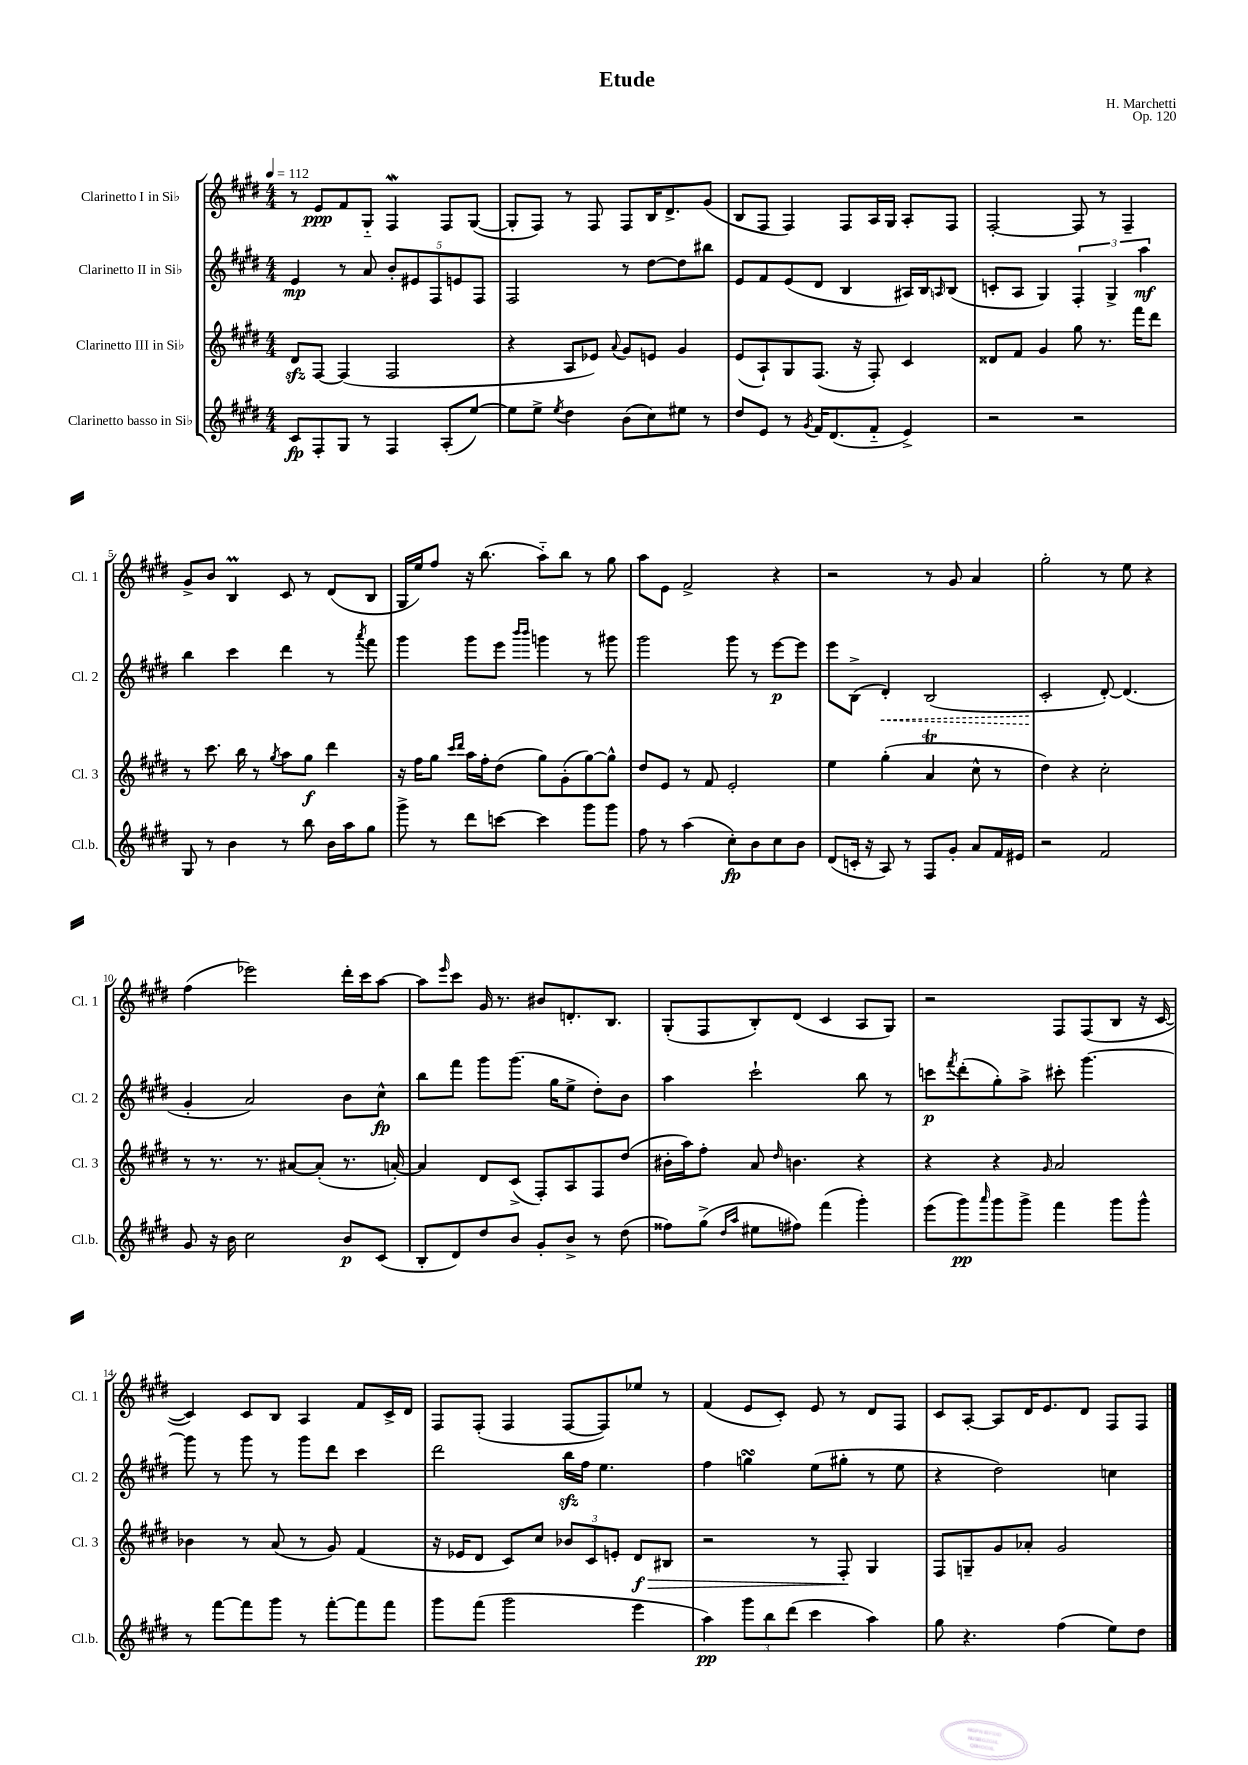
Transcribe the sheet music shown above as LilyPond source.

\header { title = "Etude" composer = "H. Marchetti" opus = "Op. 120" }
<<
\new StaffGroup <<
\new Staff = "s0" \with { instrumentName = "Clarinetto I in Sib" shortInstrumentName = "Cl. 1" } {
    \clef treble \key e \major \numericTimeSignature \time 4/4 \tempo 4 = 112
    r8 e'8\ppp fis'8 gis8-_ fis4\mordent fis8 gis8~( |
    gis8-. fis8) r8 fis8 fis8 b16 dis'8.-> gis'8( |
    b8 fis8 fis4) fis8 a16 gis16 a8-. fis8 |
    fis2~-. fis8 r8 fis4-- |
    gis'8-> b'8 b4\prall cis'8 r8 dis'8( b8 |
    gis16 e''16) fis''8 r16 b''8.( a''8-_) b''8 r8 gis''8 |
    a''8 e'8 fis'2-> r4 |
    r2 r8 gis'8 a'4 |
    gis''2-. r8 e''8 r4 |
    fis''4( ees'''2) dis'''16-. cis'''16 a''8~ |
    a''8 \grace { e'''16 } cis'''8 gis'16 r8. bis'8 d'8.-. b8. |
    gis8-.( fis8 b8-.) dis'8( cis'4 a8 gis8) |
    r2 fis8 fis8( b8 r16 cis'16~ |
    cis'4) cis'8 b8 a4 fis'8 cis'16-> dis'16 |
    fis8 fis8-.( fis4 fis8~ fis8) ees''8 r8 |
    fis'4( e'8 cis'8-.) e'8 r8 dis'8 fis8 |
    cis'8 a8~-. a8 dis'16 e'8. dis'8 fis8 fis8 \bar "|." |
}
\new Staff = "s1" \with { instrumentName = "Clarinetto II in Sib" shortInstrumentName = "Cl. 2" } {
    \clef treble \key e \major \numericTimeSignature \time 4/4
    e'4\mp r8 a'8 \tuplet 5/4 { b'8-. eis'8 fis8 e'8 fis8 } |
    fis2 r8 dis''8~ dis''8 bis''8 |
    e'8 fis'8 e'8( dis'8 b4 ais16) b16 \grace { a16 } b8( |
    c'8-. a8 gis4) \tuplet 3/2 { fis4-. gis4-> a''4\mf } |
    b''4 cis'''4 dis'''4 r8 \acciaccatura { a'''8 } fis'''8 |
    gis'''4 gis'''8 e'''8 \grace { b'''16 b'''16 } g'''4 r8 gis'''8 |
    gis'''2 gis'''8 r8 e'''8~\p e'''8 |
    e'''8 b8->( \once \override Hairpin.style = #'dashed-line dis'4-.\<) b2( |
    cis'2-.\! dis'8~-.) dis'4.( |
    gis'4-. a'2) b'8 cis''8-^\fp |
    b''8 fis'''8 gis'''8 gis'''8.( gis''16 e''8-> dis''8-.) b'8 |
    a''4 cis'''2-! b''8 r8 |
    c'''8\p \acciaccatura { fis'''8 } dis'''8-.( gis''8-.) a''8-> cis'''8-. gis'''4.~ |
    gis'''8 r8 gis'''8 r8 gis'''8 dis'''8 cis'''4 |
    dis'''2 b''16\sfz fis''16 e''4. |
    fis''4 g''4\turn e''8( gis''8-. r8 e''8 |
    r4 dis''2) c''4 \bar "|." |
}
\new Staff = "s2" \with { instrumentName = "Clarinetto III in Sib" shortInstrumentName = "Cl. 3" } {
    \clef treble \key e \major \numericTimeSignature \time 4/4
    dis'8\sfz fis8~ fis4( fis2 |
    r4 a8 ees'8) \appoggiatura { a'8 } gis'8 e'8 gis'4 |
    e'8( a8-!) gis8 fis8.( r16 fis8-.) cis'4 |
    disis'8 fis'8 gis'4 gis''8 r8. fis'''16 dis'''8 |
    r8 cis'''8. b''16 r8 \acciaccatura { gis''8 } a''8 gis''8\f dis'''4 |
    r16 fis''16 gis''8 \grace { cis'''16 dis'''16 } a''16 fis''16-. dis''8( gis''8) gis'8-.( gis''8~) gis''8-^ |
    dis''8 e'8 r8 fis'8 e'2-. |
    e''4 gis''4-.( a'4\trill cis''8-^ r8 |
    dis''4) r4 cis''2-. |
    r8 r8. r8. ais'8~ ais'8-.( r8. a'16~-.) |
    a'4 dis'8 cis'8->( fis8-.) a8 fis8 dis''8( |
    bis'16-. a''16) fis''8-. a'8 \grace { dis''16 } b'4. r4 |
    r4 r4 \grace { gis'16 } a'2 |
    bes'4 r8 a'8( r8 gis'8) fis'4( |
    r16 ees'16 dis'8 cis'8) cis''8 \tuplet 3/2 { bes'8 cis'8 e'8-. } dis'8\f\> bis8 |
    r2 r8 fis8-.\! gis4 |
    fis8 g8-- gis'8 aes'8-. gis'2 \bar "|." |
}
\new Staff = "s3" \with { instrumentName = "Clarinetto basso in Sib" shortInstrumentName = "Cl.b." } {
    \clef treble \key e \major \numericTimeSignature \time 4/4
    cis'8\fp fis8-. gis8 r8 fis4 a8-.( e''8~) |
    e''8 e''8-> \acciaccatura { e''8 } dis''4 b'8( cis''8) eis''8 r8 |
    dis''8 e'8 r8 \acciaccatura { gis'8 } fis'16 dis'8.( fis'8-_ e'4->) |
    r2 r2 |
    gis8 r8 b'4 r8 b''8 b'16 a''16 gis''8 |
    gis'''8-> r8 dis'''8 c'''8~ c'''4 gis'''8 gis'''8 |
    fis''8 r8 a''4( cis''8-.\fp) b'8 cis''8 b'8 |
    dis'8( c'16-. r16 a8) r8 fis8 gis'8-. a'8 fis'16 eis'16 |
    r2 fis'2 |
    gis'8 r16 b'16 cis''2 b'8\p cis'8( |
    b8-. dis'8) dis''8 b'8 gis'8-. b'8-> r8 dis''8( |
    fisis''8) gis''8->( \grace { dis''16 a''16 } eis''8 fis''8) fis'''4( gis'''4-.) |
    e'''8( gis'''8\pp) \grace { a'''16 } gis'''8 gis'''8-> fis'''4 gis'''8 gis'''8-^ |
    r8 fis'''8~ fis'''8 gis'''8 r8 fis'''8~-. fis'''8 fis'''8 |
    gis'''8 fis'''8( gis'''2 e'''4 |
    a''4\pp) \tuplet 3/2 { gis'''8 b''8 dis'''8( } cis'''4 a''4) |
    gis''8 r4. fis''4( e''8) dis''8 \bar "|." |
}
>>
>>
